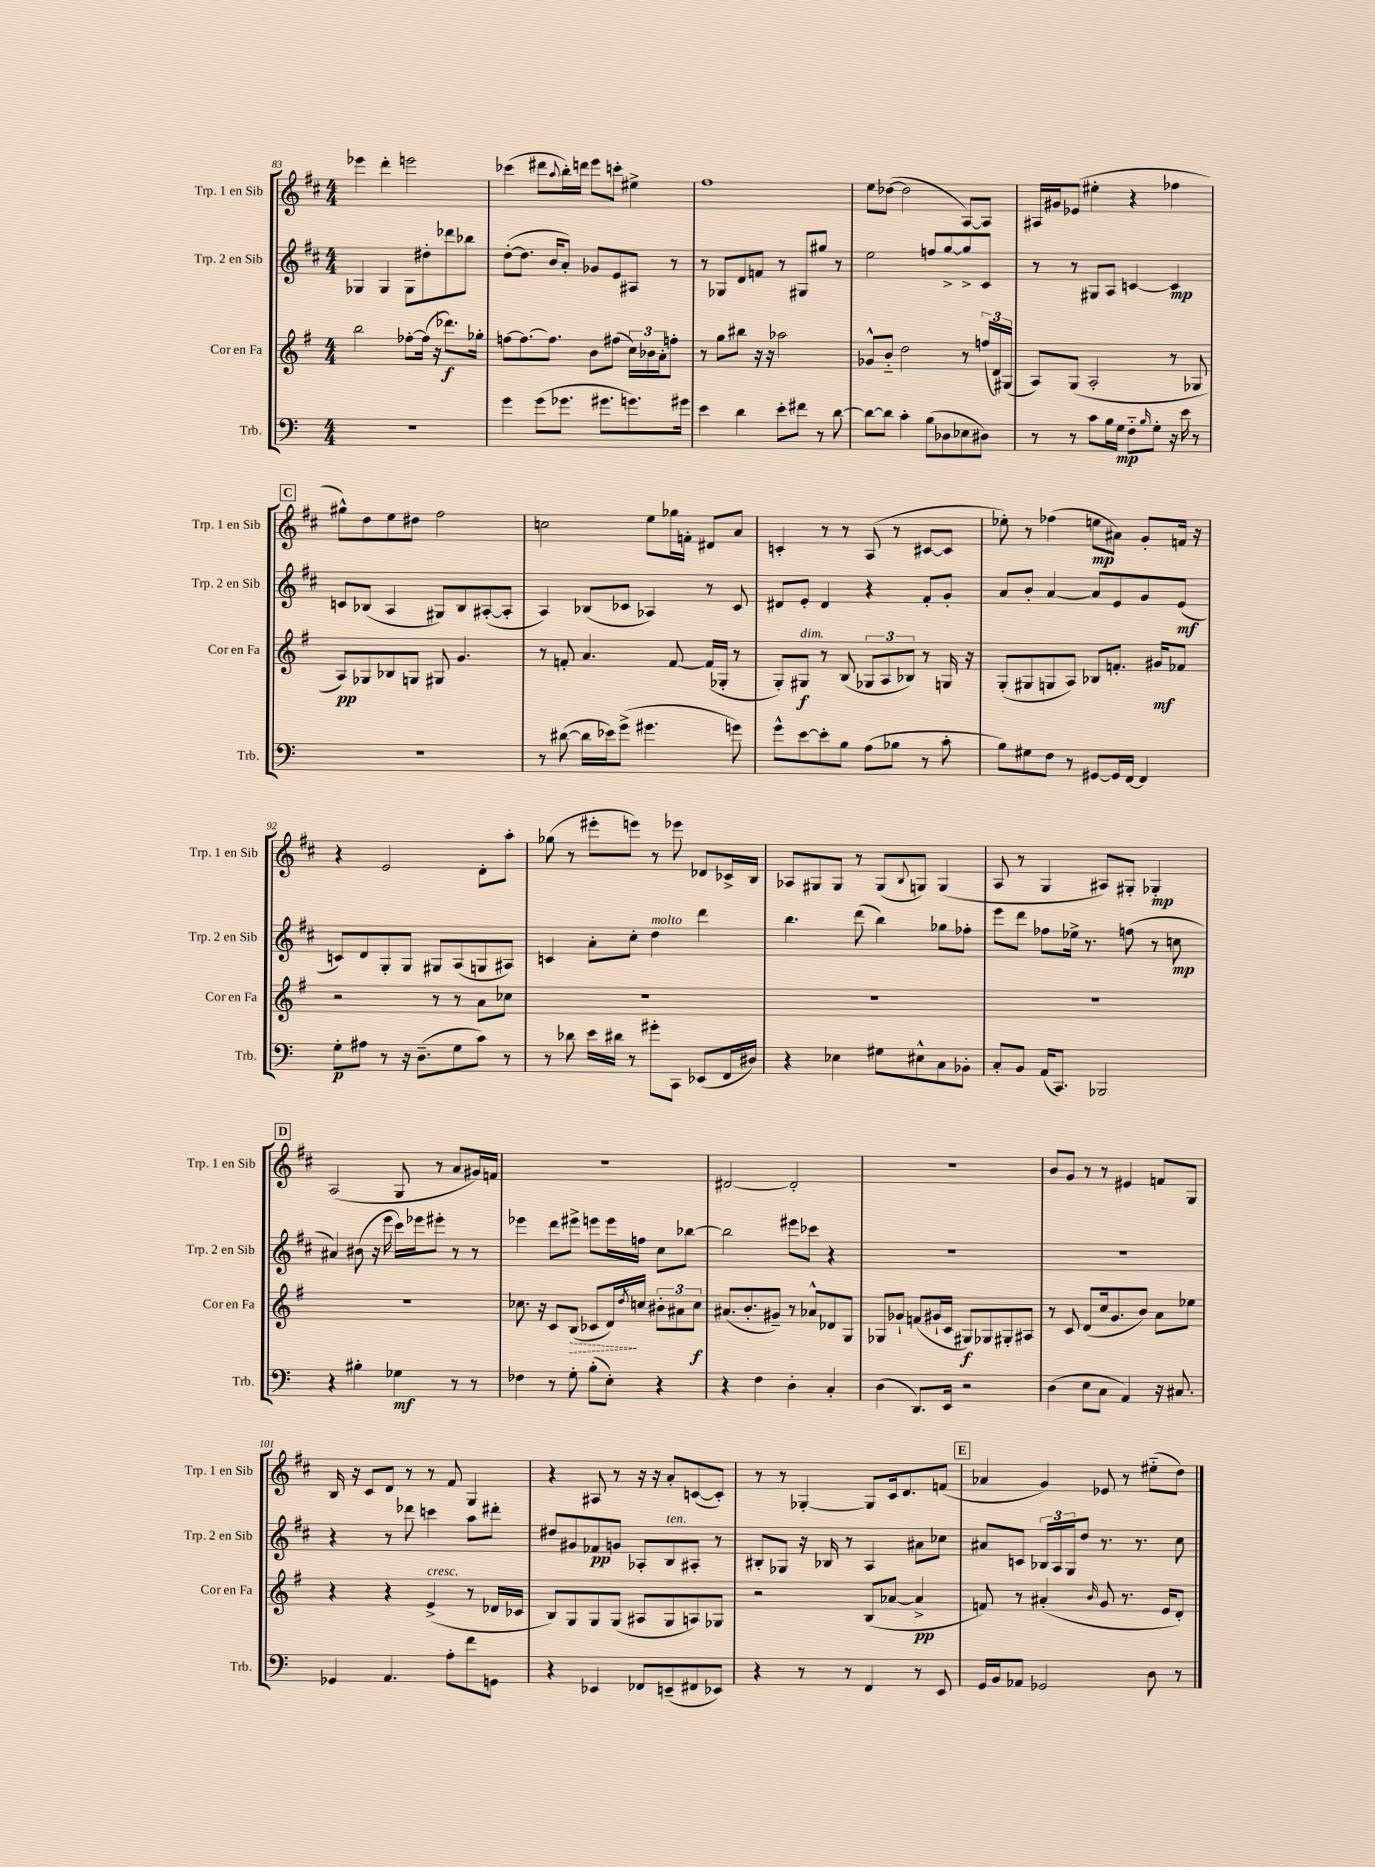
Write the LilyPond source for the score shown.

<<
\new StaffGroup <<
\new Staff = "s0" \with { instrumentName = "Trp. 1 en Sib" shortInstrumentName = "Trp. 1 en Sib" } {
    \clef treble \key d \major \numericTimeSignature \time 4/4
    ees'''4 d'''4-. e'''2 |
    ces'''4( dis'''8 \appoggiatura { a''8 } b''16-.) d'''16 e'''8 c'''8-. eis''4-> |
    fis''1 |
    e''8 des''8~( des''2 a8~) a8 |
    ais16 gis'16 ees'8( eis''4-. r4 fes''4 |
    \mark \markup { \box "C" } gis''8-^) d''8 e''8 dis''8 fis''2 |
    c''2 e''8 ges''16 f'16-. dis'8 a'8 |
    c'4-. r8 r8 a8( r8 cis'8~ cis'8 |
    ees''8-.) r8 fes''4( e''8\mp ais'8) g'8-. f'16 r16 |
    r4 e'2 d'8-. a''8-. |
    ges''8( r8 eis'''8-. e'''8) r8 ees'''8 des'8 ces'16-> b16 |
    aes8 gis8 gis8 r8 gis8( \appoggiatura { b8 } g8) g4( |
    a8 r8 g4 ais8) gis8-. ges4-.\mp |
    \mark \markup { \box "D" } a2( g8 r8 a'8 gis'16) f'16 |
    r1 |
    dis'2~ dis'2-. |
    R1 |
    b'8 g'8 r8 r8 eis'4 f'8 g8 |
    b16 r16 cis'8 d'8 r8 r8 fis'8 g4 |
    r4 ais8 r8 r16 r16 a'8-. c'8~( c'8-.) |
    r8 r8 ges4~-. ges8 cis'16 d'8. f'8( |
    \mark \markup { \box "E" } aes'4 g'4) ees'8 r8 eis''8-_( d''8) \bar "|." |
}
\new Staff = "s1" \with { instrumentName = "Trp. 2 en Sib" shortInstrumentName = "Trp. 2 en Sib" } {
    \clef treble \key d \major \numericTimeSignature \time 4/4
    ges4 ges4 ges8 dis''8-. des'''8 bes''8 |
    d''8~-.( d''8. b'16 a'8-.) ges'8 e'8 ais8 r8 |
    r8 ges8 d'8 f'8 r8 gis8 gis''8 r8 |
    e''2 f''8 g''8~-> g''8-> cis'8 |
    r8 r8 gis8 a8 c'4~ c'4\mp |
    \mark \markup { \box "C" } c'8 bes8( a4 gis8) bes8 ais8~-.( ais8-. |
    a4) bes8( ces'8 aes4) r8 ces'8 |
    dis'8 e'8-. dis'4 r4 fis'8-. g'8-. |
    a'8 b'8-. a'4~ a'8 e'8 g'8 e'8\mf( |
    c'8) d'8 g8-. g8 gis8 a8( g8 ais8) |
    c'4 a'8-. cis''8-. d''4^\markup { \italic "molto" } d'''4 |
    b''4. d'''8( b''4) ges''8 fes''8-. |
    e'''8 d'''8 fes''8 ees''16-> r8. f''8( r8 c''8\mp |
    \mark \markup { \box "D" } ais'4) bis'8( r16 e'''16 cis'''16) ees'''16 eis'''8-. r8 r8 |
    ees'''4 d'''8 eis'''8-> e'''8 e'''16 f''16 cis''8 bes''8~ |
    bes''2 eis'''8 ces'''8 r4 |
    r1 |
    R1 |
    r4 r8 des'''8 c'''4 a''8 dis'''8-. |
    dis''8 gis'8 fes'8\pp g'8 aes8-. b8^\markup { \italic "ten." } ais8-. r8 |
    bis8-. ges8 r16 bes16 r8 a4 ais'8 ces''8 |
    \mark \markup { \box "E" } ais'8 c'8 \tuplet 3/2 { bes16 a16 g16 } d''8 r8. r8. cis''8 \bar "|." |
}
\new Staff = "s2" \with { instrumentName = "Cor en Fa" shortInstrumentName = "Cor en Fa" } {
    \clef treble \key g \major \numericTimeSignature \time 4/4
    b''2 fes''8~-. fes''16( r16 des'''8.\f) ges''16-. |
    f''8~ f''8.~ f''8. b'8 fis''8( \tuplet 3/2 { c''16) bes'16 a'16-. } f''8-. |
    r8 g''8 bis''8 r16 r16 aes''2 |
    ges'8-^ b'8-_ d''2 r8 \tuplet 3/2 { f''16( d'16) gis16( } |
    a8) g8( a2-. r8 ges8 |
    \mark \markup { \box "C" } a8\pp) ges8 bes8 g8 gis8 g'4. |
    r8 f'8-. a'4. f'8~ f'16( ges16-. r8 |
    g8-.) gis8\f^\markup { \italic "dim." } r8 b8( \tuplet 3/2 { ges8 a8 bes8) } r8 g16 r16 |
    g8-.( gis8 g8 a8) bes8 f'8.-. gis'16\mf fes'8 |
    r2 r8 r8 a'8 ces''8 |
    R1 |
    R1 |
    R1 |
    \mark \markup { \box "D" } R1 |
    ces''8. r16 c'8 \once \override Hairpin.style = #'dashed-line b8\>( ces'8 d'16\!) \acciaccatura { d''8 } c''16 \tuplet 3/2 { bis'8-. ais'8 c''8\f } |
    ais'8.( b'8.-. gis'8--) r8 aes'8-^ des'8 g8 |
    ges8 ges'8-! f'8( gis'16-! c'16 gis8\f) ges8 gis8-. ais8 |
    r8 c'8 d'8( c''16 g'8. b'8) a'8 ees''8 |
    r4 r4 e'4->^\markup { \italic "cresc." }( r8 des'16 ces'16 |
    b8) g8 g8 g8( ais8 g8 a8) ges8 |
    r2 b8( aes'8~ aes'4->\pp |
    \mark \markup { \box "E" } f'8) r8 ais'4-.( \grace { b'16 } g'8 r8. e'16 d'8-.) \bar "|." |
}
\new Staff = "s3" \with { instrumentName = "Trb." shortInstrumentName = "Trb." } {
    \clef bass \key c \major \numericTimeSignature \time 4/4
    R1 |
    g'4 g'8( ges'8. gis'8. g'8.) gis'16 |
    e'4 d'4 e'8-. fis'8 r8 d'8~ |
    d'8~ d'8 c'4-. b8( des8 ees8 dis8) |
    r8 r8 c'8 b16 g16\mp f8-_ \grace { b16 } g8-. r16 e'16 r8 |
    \mark \markup { \box "C" } R1 |
    r8 dis'8~( dis'16 ees'16) g'8->( gis'4. g'8) |
    g'8-^ e'8~ e'8-. b8 a8( bes8 r8 c'8-. |
    b8) gis8 f8 r8 gis,8~ gis,16 f,16~ f,4 |
    g8-.\p ais8 r8 r16 d8.--( g8 c'8) r8 |
    r8 des'8 e'16 dis'16 r8 gis'8-. c,8 ees,8( f,16 dis16) |
    r4 ees4 gis8 eis8-^ c8 bes,8-. |
    c8-. b,8 a,16( c,8.) bes,,2 |
    \mark \markup { \box "D" } r4 bis4-. ges4\mf r8 r8 |
    fes4 r8 g8-. b8-.( e8-.) r4 |
    r4 f4 d4-. c4-. |
    d4( d,8.) e,16 r2 |
    d4( e8 c8 a,4) r16 cis8. |
    ges,4 a,4. a8-. f'8 g,8 |
    r4 ees,4 fes,8 e,8--( fis,8 ees,8) |
    r4 r8 r8 f,4 r8 e,8 |
    \mark \markup { \box "E" } g,16 b,16 aes,8 ges,2 d8 r8 \bar "|." |
}
>>
>>
\layout { \context { \Score currentBarNumber = #83 } }
